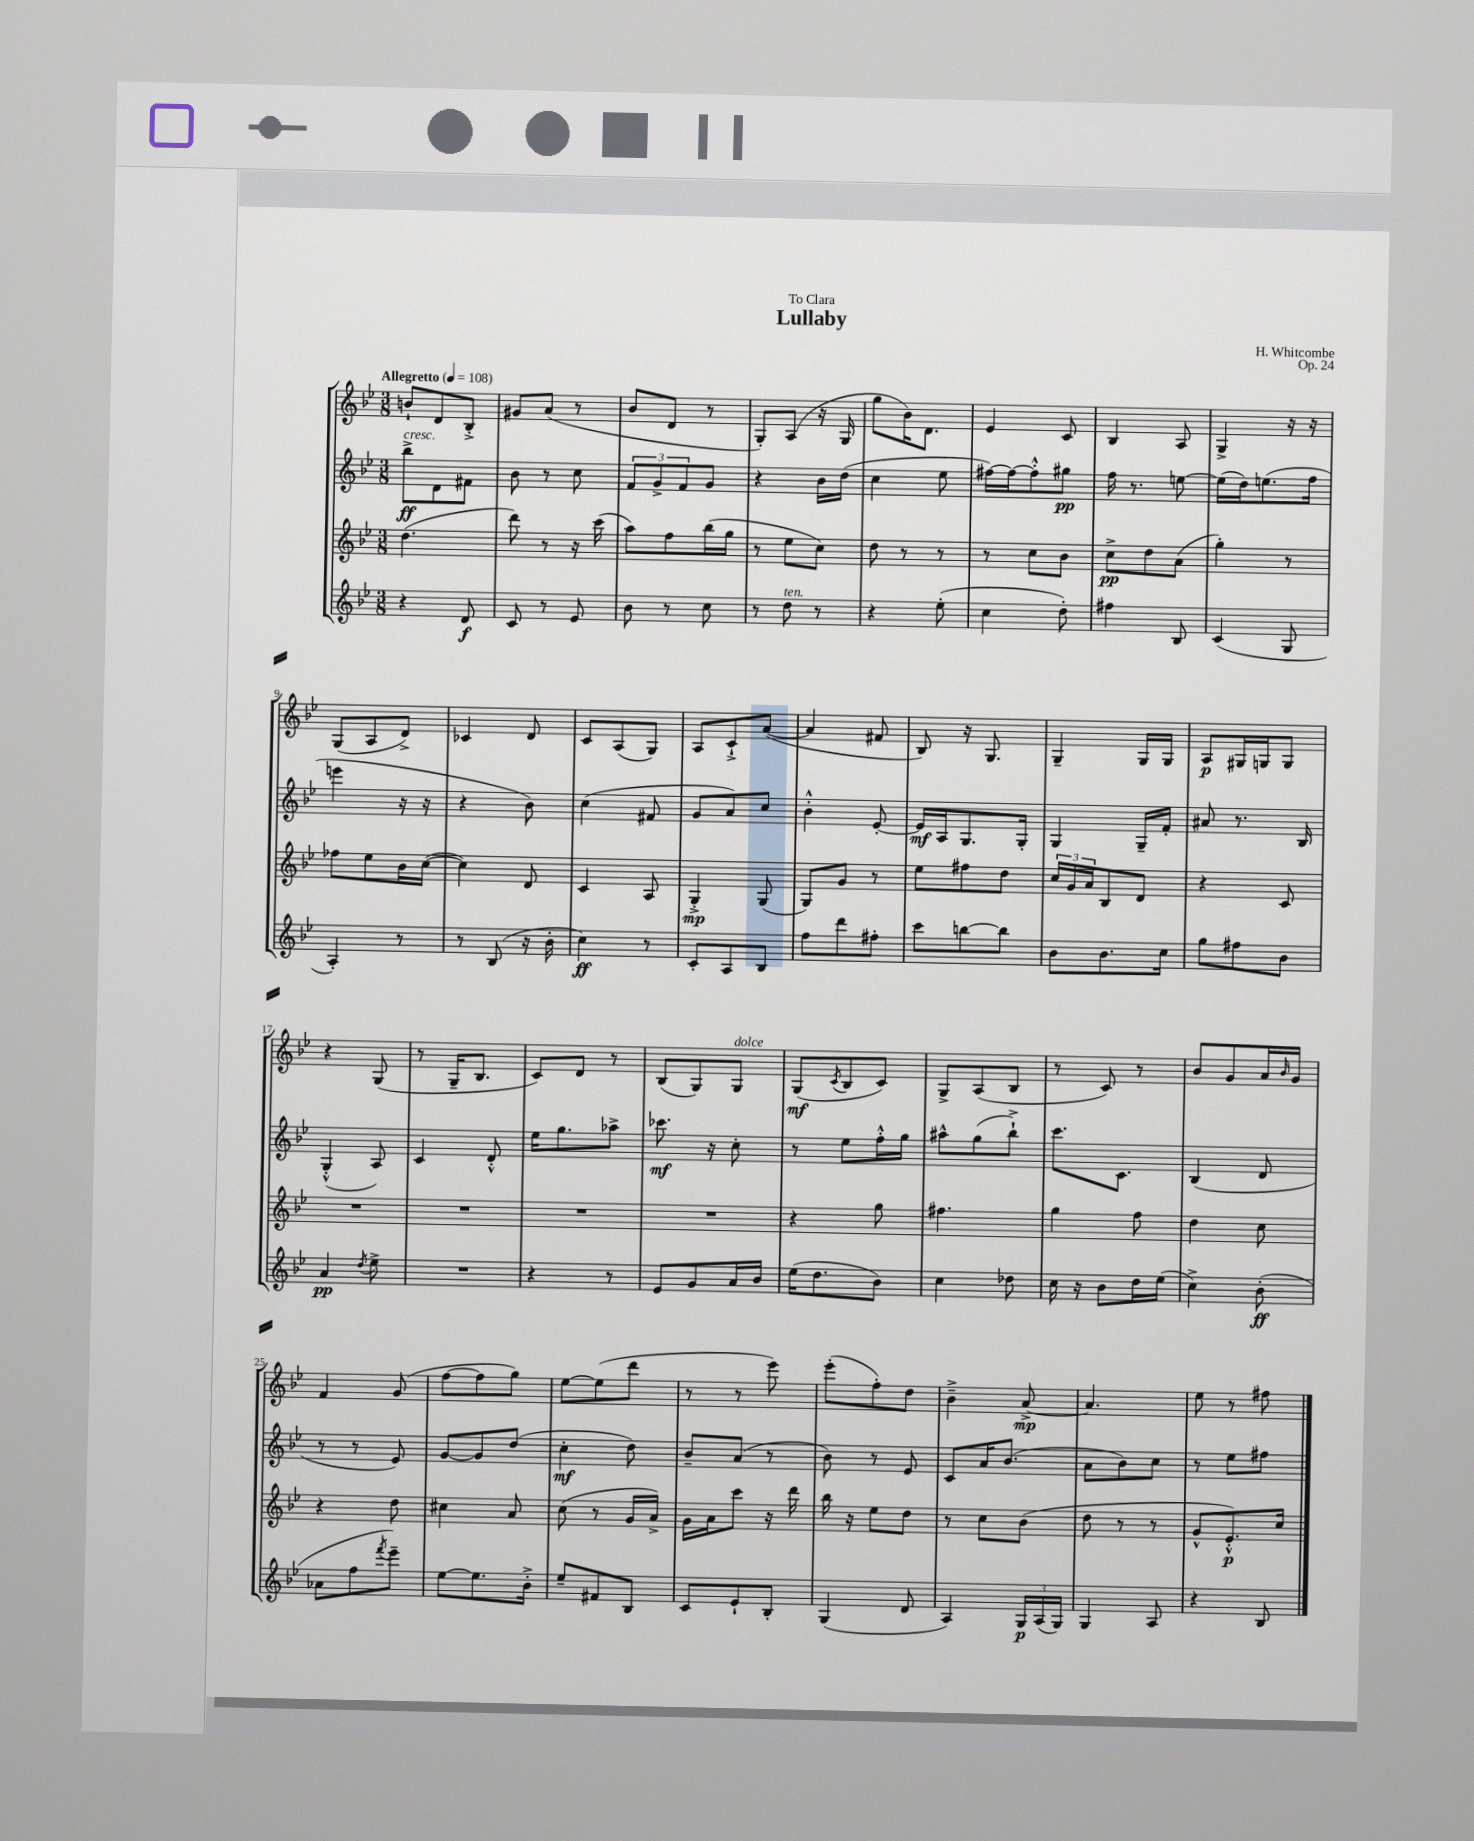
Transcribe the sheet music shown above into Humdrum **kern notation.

**kern	**dynam	**kern	**dynam	**kern	**dynam	**kern	**dynam
*part4	*part4	*part3	*part3	*part2	*part2	*part1	*part1
*staff4	*staff4	*staff3	*staff3	*staff2	*staff2	*staff1	*staff1
*clefG2	*	*clefG2	*	*clefG2	*	*clefG2	*
*k[b-e-]	*	*k[b-e-]	*	*k[b-e-]	*	*k[b-e-]	*
*M3/8	*	*M3/8	*	*M3/8	*	*M3/8	*
*MM108	*	*MM108	*	*MM108	*	*MM108	*
=1	=1	=1	=1	=1	=1	=1	=1
!	!	!	!	!	!	!LO:TX:a:B:t=Allegretto	!
!	!	!	!	!LO:TX:a:i:t=cresc.	!	!	!
4r	.	(4.dd\	.	8bb-^\L	ff	8bn`/L	.
.	.	.	.	8d\	.	8d/	.
8d/	f	.	.	8f#X\J	.	8B-'^/J	.
=2	=2	=2	=2	=2	=2	=2	=2
8c/	.	8ddd\)	.	8b-\	.	8g#X/L	.
8r	.	8r	.	8r	.	(8a/J	.
8e-/	.	16r	.	8cc\	.	8r	.
.	.	(16ccc\	.	.	.	.	.
=3	=3	=3	=3	=3	=3	=3	=3
8b-\	.	8aa\L)	.	12f/L	.	8b-/L	.
.	.	.	.	12g^/	.	.	.
8r	.	8ff\	.	.	.	8d/J	.
.	.	.	.	12f/	.	.	.
8cc\	.	(16bb-\L	.	8g/J	.	8r	.
.	.	16gg\JJ	.	.	.	.	.
=4	=4	=4	=4	=4	=4	=4	=4
8r	.	8r	.	4r	.	8G'/L)	.
!LO:TX:a:i:t=ten.	!	!	!	!	!	!	!
8dd\	.	8ee-\L	.	.	.	(8A/J	.
8r	.	8cc\J)	.	16b-\LL	.	16r	.
.	.	.	.	(16dd\JJ	.	16G/	.
=5	=5	=5	=5	=5	=5	=5	=5
4r	.	8dd\	.	4cc\	.	8gg\L	.
.	.	8r	.	.	.	16b-\K)	.
.	.	.	.	.	.	8.d\J	.
(8ee-'\	.	8r	.	8ee-\	.	.	.
=6	=6	=6	=6	=6	=6	=6	=6
4cc\	.	8r	.	[16ff#X\LL)	.	4e-/	.
.	.	.	.	16ff#\J_	.	.	.
.	.	8cc\L	.	8ff#'^^\]	.	.	.
8dd'\)	.	8b-\J	.	8gg#X\J	pp	8c/	.
=7	=7	=7	=7	=7	=7	=7	=7
4ff#X\	.	8cc^\L	pp	16ff\	.	4B-/	.
.	.	.	.	8.r	.	.	.
.	.	8dd\	.	.	.	.	.
8B-/	.	(8a\J	.	[8een\	.	8A/	.
=8	=8	=8	=8	=8	=8	=8	=8
(4c/	.	4gg'\)	.	(16ee\LL]	.	4G^/	.
.	.	.	.	16dd\J)	.	.	.
.	.	.	.	(8.een\	.	.	.
8G/	.	8r	.	.	.	16r	.
.	.	.	.	16ff\Jk	.	16r	.
!!LO:LB:g=z
=9	=9	=9	=9	=9	=9	=9	=9
4A'/)	.	8ff-X\L	.	4eeen\	.	(8G/L	.
.	.	8ee-\	.	.	.	8A/	.
8r	.	16b-\L	.	16r	.	8d^/J)	.
.	.	([16cc\JJ	.	16r	.	.	.
=10	=10	=10	=10	=10	=10	=10	=10
8r	.	4cc\])	.	4r	.	4c-X/	.
(8B-/	.	.	.	.	.	.	.
16r	.	8d/	.	8b-\)	.	8d/	.
16b-'\	.	.	.	.	.	.	.
=11	=11	=11	=11	=11	=11	=11	=11
4cc\)	ff	4c/	.	(4cc\	.	8c/L	.
.	.	.	.	.	.	(8A/	.
8r	.	8A/	.	8f#X/	.	8G/J)	.
=12	=12	=12	=12	=12	=12	=12	=12
8c'/L	.	4G'^/	mp	8g/L	.	8A/L	.
8A/	.	.	.	8a/)	.	8c`^/	.
8B-/J	.	(8G/	.	8cc/J	.	([8a/J	.
=13	=13	=13	=13	=13	=13	=13	=13
8ff\L	.	8G/L)	.	4b-'^^\	.	4a/]	.
8ddd\	.	8g/J	.	.	.	.	.
8ff#X'\J	.	8r	.	[8e-'/	.	8f#X/	.
=14	=14	=14	=14	=14	=14	=14	=14
8ccc\L	.	8ee-\L	.	16e-/LL]	mf	8B-/)	.
.	.	.	.	16A/J	.	.	.
[8bbn\	.	8ff#X\	.	8.G/	.	16r	.
.	.	.	.	.	.	8.G/	.
8bb\J]	.	8dd\J	.	.	.	.	.
.	.	.	.	16G'/Jk	.	.	.
=15	=15	=15	=15	=15	=15	=15	=15
8b-\L	.	24cc/LL	.	4G/	.	4G~/	.
.	.	24g/	.	.	.	.	.
.	.	24a/J	.	.	.	.	.
8.b-\	.	8B-/	.	.	.	.	.
.	.	8d/J	.	16G~/LL	.	16G/LL	.
16cc\Jk	.	.	.	16f'/JJ	.	16G/JJ	.
=16	=16	=16	=16	=16	=16	=16	=16
8gg\L	.	4r	.	8a#X/	.	8A/L	p
8ff#X\	.	.	.	8.r	.	16G#X/L	.
.	.	.	.	.	.	16Gn/J	.
8b-\J	.	8c/	.	.	.	8G/J	.
.	.	.	.	16B-/	.	.	.
!!LO:LB:g=z
=17	=17	=17	=17	=17	=17	=17	=17
4a/	pp	4.r	.	(4G'^^/	.	4r	.
8qdd/	.	.	.	.	.	.	.
8ee-^\	.	.	.	8A/)	.	(8G/	.
=18	=18	=18	=18	=18	=18	=18	=18
4.r	.	4.r	.	4c/	.	8r	.
.	.	.	.	.	.	16G~/KL	.
.	.	.	.	.	.	8.B-/J	.
.	.	.	.	8d'^^/	.	.	.
=19	=19	=19	=19	=19	=19	=19	=19
4r	.	4.r	.	16ee-\KL	.	8c/L)	.
.	.	.	.	8.gg\	.	.	.
.	.	.	.	.	.	8d/J	.
8r	.	.	.	8aa-X^\J	.	8r	.
=20	=20	=20	=20	=20	=20	=20	=20
8e-/L	.	4.r	.	8.ccc-X\	mf	(8B-/L	.
8g/	.	.	.	.	.	8G/)	.
.	.	.	.	16r	.	.	.
!	!	!	!	!	!	!LO:TX:a:i:t=dolce	!
16a/L	.	.	.	8cc'\	.	8G/J	.
16b-/JJ	.	.	.	.	.	.	.
=21	=21	=21	=21	=21	=21	=21	=21
(16ee-\KL	.	4r	.	8r	.	(8G/L	mf
8.dd\	.	.	.	.	.	.	.
.	.	.	.	.	.	8qc/	.
.	.	.	.	8ee-\L	.	8B-/	.
8b-\J)	.	8gg\	.	16ff'^^\L	.	8c/J)	.
.	.	.	.	16gg\JJ	.	.	.
=22	=22	=22	=22	=22	=22	=22	=22
4cc\	.	4.ff#X\	.	8aa#X^^\L	.	8G^/L	.
.	.	.	.	(8gg\	.	(8A/	.
8dd-X\	.	.	.	8bb-`^\J)	.	8B-/J	.
=23	=23	=23	=23	=23	=23	=23	=23
16cc\	.	4gg\	.	8.ccc\L	.	8r	.
16r	.	.	.	.	.	.	.
8b-\L	.	.	.	.	.	8c/)	.
.	.	.	.	8.c\J	.	.	.
16dd\L	.	8ff\	.	.	.	8r	.
(16ee-\JJ	.	.	.	.	.	.	.
=24	=24	=24	=24	=24	=24	=24	=24
4cc^\)	.	4dd\	.	(4B-/	.	8b-/L	.
.	.	.	.	.	.	8g/	.
(8b-'\	ff	8cc\	.	8d/	.	16a/L	.
.	.	.	.	.	.	16qqb-/	.
.	.	.	.	.	.	16g/JJ	.
!!LO:LB:g=z
=25	=25	=25	=25	=25	=25	=25	=25
8a-X\L	.	4r	.	8r	.	4f/	.
8ff\	.	.	.	8r	.	.	.
8qfff/	.	.	.	.	.	.	.
8eee-~\J)	.	8dd\	.	8e-/)	.	(8g/	.
=26	=26	=26	=26	=26	=26	=26	=26
[8ee-\L	.	4cc#X\	.	[8g/L	.	[8ff\L	.
8.ee-\]	.	.	.	8g/]	.	8ff\]	.
.	.	8a/	.	(8dd/J	.	8gg\J)	.
16b-'^\Jk	.	.	.	.	.	.	.
=27	=27	=27	=27	=27	=27	=27	=27
8ee-~/L	.	(8cc\	.	4cc'\	mf	[8ee-\L	.
8f#X/	.	8r	.	.	.	(8ee-\]	.
8B-/J	.	16g/LL	.	8dd\)	.	8ddd\J	.
.	.	16a^/JJ)	.	.	.	.	.
=28	=28	=28	=28	=28	=28	=28	=28
8c/L	.	16g\LL	.	8b-~/L	.	8r	.
.	.	16a\J	.	.	.	.	.
8e-`/	.	8ccc\J	.	(8a/J	.	8r	.
8B-'/J	.	16r	.	8r	.	8eee-\)	.
.	.	16ddd\	.	.	.	.	.
=29	=29	=29	=29	=29	=29	=29	=29
(4G/	.	16bb-\	.	8b-\)	.	(8eee-'\L	.
.	.	16r	.	.	.	.	.
.	.	8ee-\L	.	8r	.	8ff'\)	.
8d/	.	8dd\J	.	8e-/	.	8dd\J	.
=30	=30	=30	=30	=30	=30	=30	=30
4A/)	.	8r	.	8c/L	.	4b-~^\	.
.	.	8cc\L	.	16a/K	.	.	.
.	.	.	.	(8.b-/J	.	.	.
24G/LL	p	(8b-\J	.	.	.	[8a^/	mp
(24A/	.	.	.	.	.	.	.
24G/JJ)	.	.	.	.	.	.	.
=31	=31	=31	=31	=31	=31	=31	=31
4G/	.	8dd\	.	8a\L	.	4.a/]	.
.	.	8r	.	8b-\)	.	.	.
8A/	.	8r	.	8cc\J	.	.	.
=32	=32	=32	=32	=32	=32	=32	=32
4r	.	8g^^/L	.	8r	.	8ee-\	.
.	.	8.e-'^^/)	p	8ee-\L	.	8r	.
8B-/	.	.	.	8ff#X\J	.	8ff#X\	.
.	.	16cc/Jk	.	.	.	.	.
==	==	==	==	==	==	==	==
*-	*-	*-	*-	*-	*-	*-	*-
